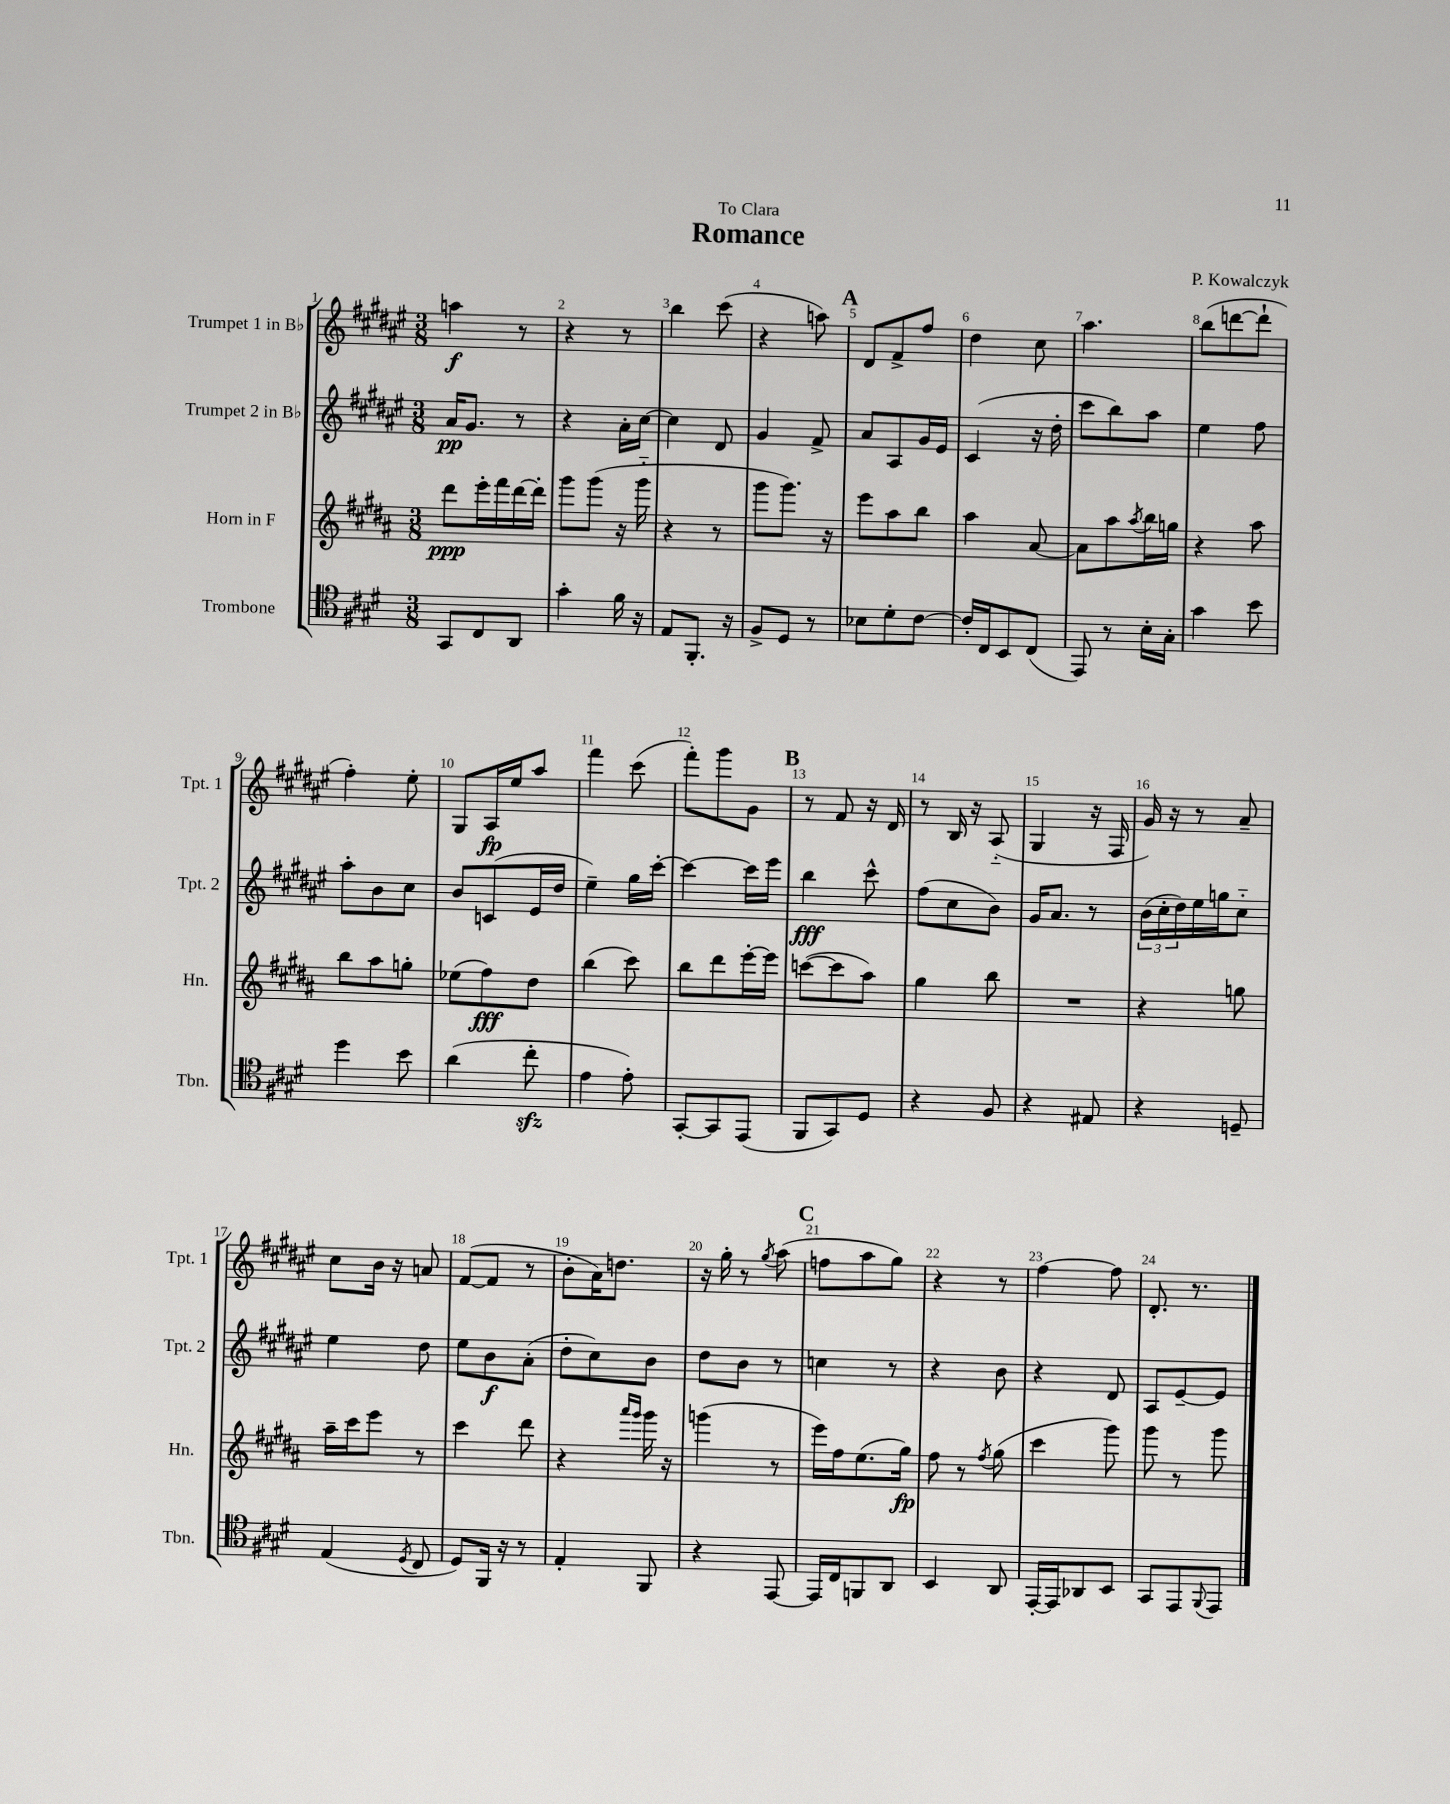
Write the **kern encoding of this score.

**kern	**kern	**dynam	**kern	**dynam	**kern	**dynam
*part4	*part3	*part3	*part2	*part2	*part1	*part1
*staff4	*staff3	*staff3	*staff2	*staff2	*staff1	*staff1
*I"Trombone	*I"Horn in F	*	*I"Trumpet 2 in B♭	*	*I"Trumpet 1 in B♭	*
*I'Tbn.	*I'Hn.	*	*I'Tpt. 2	*	*I'Tpt. 1	*
*clefC4	*clefG2	*	*clefG2	*	*clefG2	*
*k[f#c#g#d#]	*k[f#c#g#d#a#]	*	*k[f#c#g#d#a#e#]	*	*k[f#c#g#d#a#e#]	*
*M3/8	*M3/8	*	*M3/8	*	*M3/8	*
=1	=1	=1	=1	=1	=1	=1
8GG#/L	8ddd#\L	ppp	16a#/KL	pp	4aan\	f
.	.	.	8.g#/J	.	.	.
8C#/	16eee'\L	.	.	.	.	.
.	16fff#\	.	.	.	.	.
8AA/J	[16ddd#\	.	8r	.	8r	.
.	16ddd#'\JJ]	.	.	.	.	.
=2	=2	=2	=2	=2	=2	=2
4g#'\	8ggg#\L	.	4r	.	4r	.
.	(8ggg#\J	.	.	.	.	.
16f#\	16r	.	16a#'\LL	.	8r	.
16r	16ggg#\	.	[16cc#\JJ	.	.	.
=3	=3	=3	=3	=3	=3	=3
8E/L	4r	.	4cc#\]	.	4bb\	.
8.FF#'/J	.	.	.	.	.	.
.	8r	.	8d#/	.	(8ccc#\	.
16r	.	.	.	.	.	.
=4	=4	=4	=4	=4	=4	=4
8F#^/L	8ggg#\L	.	4g#/	.	4r	.
8D#/J	8.ggg#\J)	.	.	.	.	.
8r	.	.	8f#^/	.	8aan\)	.
.	16r	.	.	.	.	.
!!LO:REH:place=s1:t=A
=5	=5	=5	=5	=5	=5	=5
8B-X\L	8eee\L	.	8a#/L	.	8d#/L	.
8d#'\	8aa#\	.	8A#/	.	8f#^/	.
[8c#\J	8bb\J	.	16g#/L	.	8ff#/J	.
.	.	.	16e#/JJ	.	.	.
=6	=6	=6	=6	=6	=6	=6
16c#'/LL]	4aa#\	.	(4c#/	.	4dd#\	.
16C#/J	.	.	.	.	.	.
8BB/	.	.	.	.	.	.
(8C#/J	[8a#/	.	16r	.	8cc#\	.
.	.	.	16dd#'\	.	.	.
=7	=7	=7	=7	=7	=7	=7
8EE/)	8a#\L]	.	8ccc#\L	.	4.aa#\	.
8r	8aa#\	.	8bb\)	.	.	.
.	8qaa#/	.	.	.	.	.
16B'\LL	16bb\L	.	8aa#\J	.	.	.
16G#'\JJ	16ggn\JJ	.	.	.	.	.
=8	=8	=8	=8	=8	=8	=8
4g#\	4r	.	4ee#\	.	(8bb\L	.
.	.	.	.	.	[8dddn\	.
8b\	8aa#\	.	8ff#\	.	8ddd`\J]	.
!!LO:LB:g=z
=9	=9	=9	=9	=9	=9	=9
4dd#\	8bb\L	.	8aa#'\L	.	4ff#'\)	.
.	8aa#\	.	8b\	.	.	.
8b\	8ggn'\J	.	8cc#\J	.	8ee#'\	.
=10	=10	=10	=10	=10	=10	=10
(4a\	(8ee-X\L	.	8b/L	.	8G#/L	.
.	8ff#\)	fff	(8cn/	.	16A#/L	fp
.	.	.	.	.	16ee#/J	.
8cc#zz'\	8dd#\J	.	16e#/L	.	8aa#/J	.
.	.	.	16dd#/JJ	.	.	.
=11	=11	=11	=11	=11	=11	=11
4e\	(4bb\	.	4ee#~\)	.	4fff#\	.
8e'\)	8ccc#\)	.	16gg#\LL	.	(8ccc#\	.
.	.	.	[16ccc#'\JJ	.	.	.
=12	=12	=12	=12	=12	=12	=12
[8GG#'/L	8bb\L	.	4ccc#\_	.	8fff#'\L)	.
8GG#/]	8ddd#\	.	.	.	8ggg#\	.
(8EE/J	[16eee'\L	.	16ccc#\LL]	.	8g#\J	.
.	16eee\JJ]	.	16eee#\JJ	.	.	.
!!LO:REH:place=s1:t=B
=13	=13	=13	=13	=13	=13	=13
8FF#/L	([8cccn\L	.	4bb\	fff	8r	.
8GG#/)	8ccc\]	.	.	.	8f#/	.
8D#/J	8aa#\J)	.	8ccc#^^\	.	16r	.
.	.	.	.	.	16d#/	.
=14	=14	=14	=14	=14	=14	=14
4r	4gg#\	.	(8ff#\L	.	8r	.
.	.	.	8cc#\	.	16B/	.
.	.	.	.	.	16r	.
8F#/	8bb\	.	8b\J)	.	(8A#/	.
=15	=15	=15	=15	=15	=15	=15
4r	4.r	.	16g#/KL	.	4G#/	.
.	.	.	8.a#/J	.	.	.
8E#X/	.	.	8r	.	16r	.
.	.	.	.	.	16F#/	.
=16	=16	=16	=16	=16	=16	=16
4r	4r	.	(24b\LL	.	16g#/)	.
.	.	.	24cc#'\	.	.	.
.	.	.	.	.	16r	.
.	.	.	24dd#\)	.	.	.
.	.	.	16ee#\	.	8r	.
.	.	.	16ggn\J	.	.	.
8Dn~/	8ggn\	.	8cc#\J	.	8a#~/	.
!!LO:LB:g=z
=17	=17	=17	=17	=17	=17	=17
(4E/	16aa#~\LL	.	4ee#\	.	8cc#\L	.
.	16ccc#\J	.	.	.	.	.
.	8eee\J	.	.	.	16b\Jk	.
.	.	.	.	.	16r	.
8qD#/	.	.	.	.	.	.
8C#/	8r	.	8dd#\	.	8an/	.
=18	=18	=18	=18	=18	=18	=18
8D#/L)	4ccc#\	.	8ee#\L	.	([8f#/L	.
16FF#/Jk	.	.	8b\	f	8f#/J]	.
16r	.	.	.	.	.	.
8r	8ddd#\	.	(8a#'\J	.	8r	.
=19	=19	=19	=19	=19	=19	=19
4E'/	4r	.	8dd#'\L	.	8b'\L	.
.	.	.	8cc#\)	.	16a#\K)	.
.	.	.	.	.	8.ddn\J	.
.	16qqaaa#/LL	.	.	.	.	.
.	16qqggg#/JJ	.	.	.	.	.
8FF#/	16ggg#\	.	8b\J	.	.	.
.	16r	.	.	.	.	.
=20	=20	=20	=20	=20	=20	=20
4r	(4gggn\	.	8dd#\L	.	16r	.
.	.	.	.	.	16gg#'\	.
.	.	.	8b\J	.	8r	.
.	.	.	.	.	8qgg#/	.
[8EE/	8r	.	8r	.	(8aa#\	.
!!LO:REH:place=s1:t=C
=21	=21	=21	=21	=21	=21	=21
16EE/LL]	16eee\LL)	.	4ccn\	.	8ffn\L	.
16C#/J	16ff#\J	.	.	.	.	.
8FFn/	(8.ee\	.	.	.	8aa#\	.
8AA/J	.	.	8r	.	8gg#\J)	.
.	16gg#\Jk)	fp	.	.	.	.
=22	=22	=22	=22	=22	=22	=22
4BB/	8ff#\	.	4r	.	4r	.
.	8r	.	.	.	.	.
.	8qff#/	.	.	.	.	.
8AA/	(8gg#\	.	8b\	.	8r	.
=23	=23	=23	=23	=23	=23	=23
[16EE'/LL	4ccc#\	.	4r	.	[4ff#\	.
16EE/J]	.	.	.	.	.	.
8AA-X/	.	.	.	.	.	.
8BB/J	8ggg#\)	.	8d#/	.	8ff#\]	.
=24	=24	=24	=24	=24	=24	=24
8GG#/L	8ggg#\	.	8A#/L	.	8.d#'/	.
8EE/	8r	.	[8e#~/	.	.	.
.	.	.	.	.	8.r	.
8qqFF#/	.	.	.	.	.	.
8EE/J	8ggg#\	.	8e#/J]	.	.	.
==	==	==	==	==	==	==
*-	*-	*-	*-	*-	*-	*-
